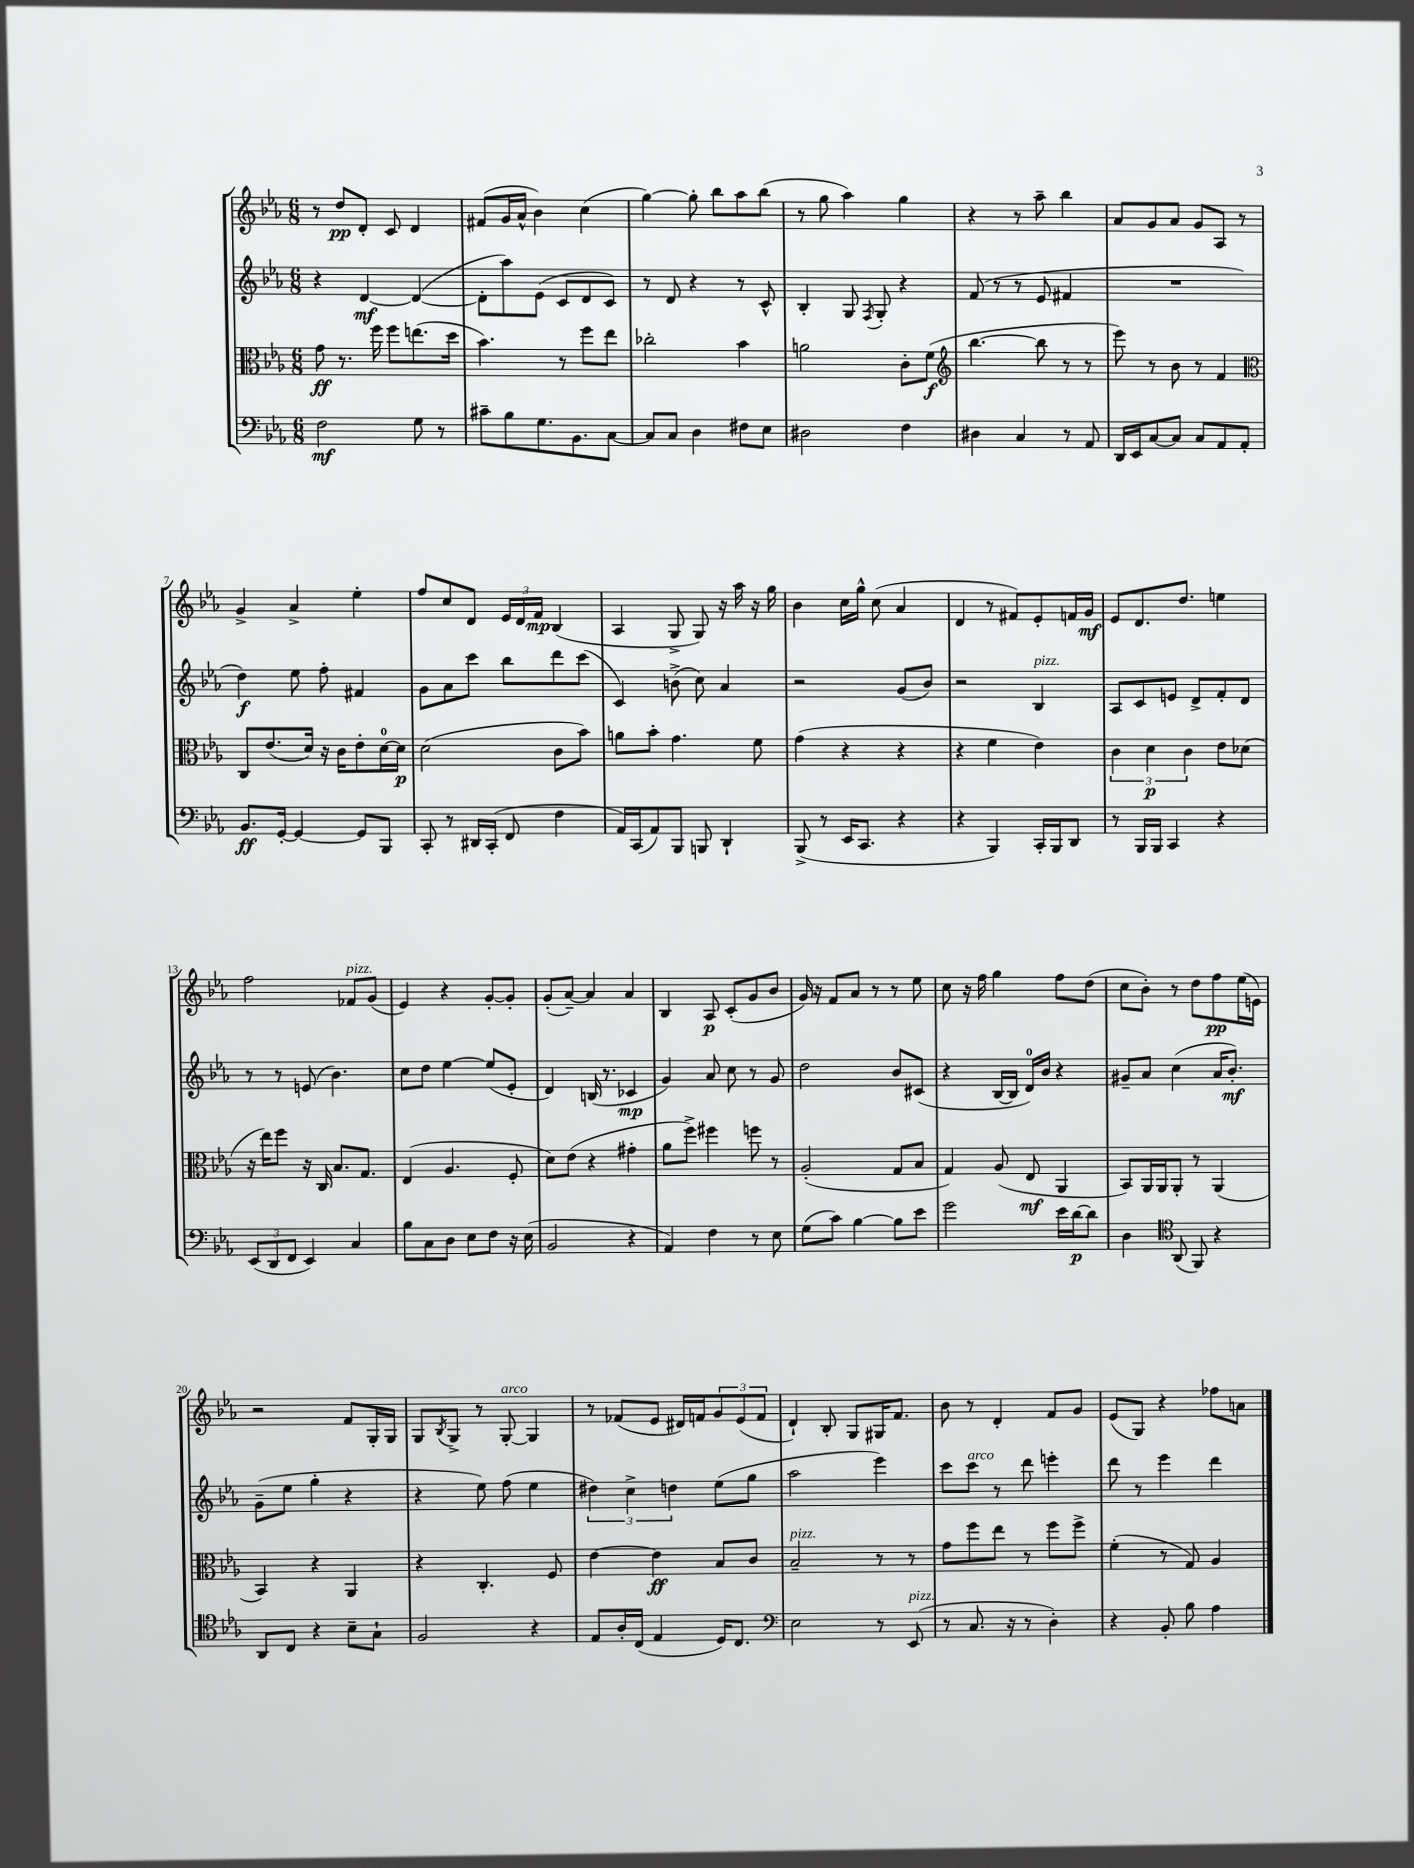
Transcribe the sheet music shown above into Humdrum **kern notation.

**kern	**kern	**kern	**kern
*staff4	*staff3	*staff2	*staff1
*clefF4	*clefC3	*clefG2	*clefG2
*k[b-e-a-]	*k[b-e-a-]	*k[b-e-a-]	*k[b-e-a-]
*M6/8	*M6/8	*M6/8	*M6/8
2F\	8g\	4r	8r
.	8.r	.	8dd/L
.	.	[4d/	8d'/J
.	16ff\	.	.
.	8ff\L	.	8c/
8G\	(8.ee\	(4d/_	4d/
8r	.	.	.
.	16dd\Jk	.	.
=	=	=	=
8c#~\L	4.b-\)	8d'\]L	(8f#/L
8B-\	.	8aa-\)	16g/L
.	.	.	16a-^^/JJ
8.G\	.	(8e-\J	4b-\)
.	8r	8c/L	.
8.BB-\	.	.	.
.	8ff\L	8d/	(4cc\
[8C\J	8ee-\J	8c/J)	.
=	=	=	=
8C/]L	2cc-'\	8r	[4gg\)
8C/J	.	8d/	.
4D\	.	4r	8gg'\]
.	.	.	8bb-\L
8F#\L	4b-\	8r	8aa-\
8E-\J	.	8c^^/	(8bb-\J
=	=	=	=
2D#\	2a\	4B-'/	8r
.	.	.	8gg\
.	.	8G/	4aa-\)
.	.	8qF/	.
.	.	8G'/	.
4F\	8c'\L	4r	4gg\
.	(8f\J	.	.
=	=	=	=
*	*clefG2	*	*
4D#\	[4.bb-\	(8f/	4r
.	.	8r	.
4C/	.	8r	8r
.	8bb-\]	8e-/	8aa-~\
8r	8r	4f#/	4bb-\
8AA-/	8r	.	.
=	=	=	=
16DD/LL	8eee-\)	2.r	8a-/L
16EE-/J	.	.	.
[8C/	8r	.	8g/
8C/]J	8b-\	.	8a-/J
8C/L	8r	.	8g/L
8AA-/	4f/	.	8A-/J
8AA-'/J	.	.	8r
=	=	=	=
*	*clefC3	*	*
8.BB-/L	8C/L	4dd\)	4g^/
.	(8.e-/	.	.
[16GG'/Jk	.	.	.
4GG/_	.	8ee-\	4a-^/
.	16d/Jk)	.	.
.	16r	8ff'\	.
.	16c\LK	.	.
8GG/]L	8e-'\	4f#/	4ee-'\
8BBB-/J	[16d\L	.	.
.	16d\]JJ	.	.
=	=	=	=
8CC'/	(2d\	8g\L	8ff/L
8r	.	8a-\	8cc/
16DD#/LL	.	8ccc\J	8d/J
(16CC'/JJ	.	.	.
8FF/	.	8bb-\L	24e-/LL
.	.	.	24d/
.	.	.	24f/JJ
4F\	8c\L	8ddd\	(4B-/
.	8b-\J)	(8ccc\J	.
=	=	=	=
16AA-/LL)	8a\L	4c/)	4A-/
(16CC/J	.	.	.
8AA-/)	8b-'\J	.	.
8BBB-/J	4.g\	(8b^\	8G^/
8BBB/	.	8cc\)	8G/)
4DD`/	.	4a-/	16r
.	.	.	16aa-\
.	8f\	.	16r
.	.	.	16gg\
=	=	=	=
(8BBB-^/	(4g\	2r	4b-\
8r	.	.	.
16EE-/LK	4r	.	16cc\LL
8.CC/J	.	.	16gg^^\JJ
.	.	.	(8cc\
4r	4r	(8g/L	4a-/
.	.	8b-/J)	.
=	=	=	=
4r	4r	2r	4d/
4BBB-/)	4f\	.	8r
.	.	.	8f#/L)
16CC'/LL	4e-\)	4B-/	8e-'/
16BBB-/J	.	.	.
8DD/J	.	.	16f/L
.	.	.	16g/JJ
=	=	=	=
8r	6c\	8A-/L	8e-/L
16BBB-/LL	.	8c/	8.d/
.	6d\	.	.
16BBB-/JJ	.	.	.
4CC/	.	8e/J	.
.	.	.	8.dd/J
.	6c\	.	.
.	.	8d^/L	.
4r	8e-\L	8f'/	4ee\
.	(8d-\J	8d/J	.
=	=	=	=
(12EE-/L	16r	8r	2ff\
.	16ee-\LK)	.	.
12DD/	.	.	.
.	8ff\J	8r	.
12FF/J	.	.	.
4EE-/)	16r	(8e/	.
.	16C/	.	.
.	8.B-/L	4.b-\)	.
4C/	.	.	8f-/L
.	8.G/J	.	.
.	.	.	(8g/J
=	=	=	=
8B-\L	(4E-/	8cc\L	4e-/)
8C\	.	8dd\J	.
8D\J	4.A-/	[4ee-\	4r
8E-\L	.	.	.
8F\J	.	(8ee-/]L	[8g'/L
16r	8F'/	8e-'/J	8g'/]J
(16E-\	.	.	.
=	=	=	=
2BB-/	8d\L)	4d/)	(8g'/L
.	(8e-\J	.	[8a-~/J)
.	4r	(16B/	4a-/]
.	.	8.r	.
4r	4g#'\	4c-/	4a-/
=	=	=	=
4AA-/)	8a-\L	4g/)	4B-/
.	8ff^\J)	.	.
4F\	4ff#\	8a-/	8A-/
.	.	8cc\	(8c'/L
8r	8ff\	8r	8g/
8E-\	8r	8g/	8b-/J
=	=	=	=
(8G\L	(2A-'/	2dd\	16g/)
.	.	.	16r
8c\J)	.	.	8f/L
[4B-\	.	.	8a-/J
.	.	.	8r
8B-\]L	8G/L	8b-/L	8r
8e-\J	8B-/J	(8c#/J	8ee-\
=	=	=	=
2g\	4G/)	4r	8cc\
.	.	.	16r
.	.	.	16ff\
.	(8A-/	[16B-/LL	4gg\
.	.	16B-/]JJ	.
.	8E-/	16d/LL)	.
.	.	16b-/JJ	.
16e-\LL	4AA-/	4r	8ff\L
[16d\J	.	.	.
8d\]J	.	.	(8dd\J
=	=	=	=
4D\	8BB-/L)	8g#~/L	8cc\L
.	16AA-/L	8a-/J	8b-'\J)
.	16AA-/J	.	.
*clefC4	*	*	*
(8AA-/	8AA-'/J	(4cc\	8r
8FF/)	8r	.	8dd\L
4r	(4AA-/	16a-/LK	8ff\
.	.	8.b-'/J)	.
.	.	.	(16ee-\L
.	.	.	16e\JJ)
=	=	=	=
8AA-/L	4BB-/)	(8g~\L	2r
8C/J	.	8ee-\J	.
4r	4r	4gg'\	.
8B-~\L	4AA-/	4r	8f/L
8G`\J	.	.	16G'/L
.	.	.	16G/JJ
=	=	=	=
2F/	4r	4r	8G/L
.	.	.	8qB-/
.	.	.	8G^/J
.	4.C'/	8ee-\)	8r
.	.	(8ff\	[8G'/
4r	.	4ee-\	4G/]
.	8F/	.	.
=	=	=	=
8E-/L	[4e-\	6dd#\)	8r
16A-'/L	.	.	(8f-/L
.	.	6cc^\	.
(16C/JJ	.	.	.
4E-/	4e-\]	.	8e-/J
.	.	6dd\	.
.	.	.	16d#/LL)
.	.	.	16f/J
16D/LK)	8B-/L	(8ee-\L	12g/
8.C/J	.	.	.
.	.	.	(12e-/
.	8c/J	8gg\J	.
.	.	.	12f/J
=	=	=	=
*clefF4	*	*	*
2E-\	2B-~/	2aa-\	4d`/)
.	.	.	8B-'/
.	.	.	8G/L
8r	8r	4eee-\)	16G#/K
.	.	.	8.f/J
(8EE-/	8r	.	.
=	=	=	=
8r	8g\L	8ccc\L	8b-\
8.C/	8ff\	8ccc\J	8r
.	8ee-\J	8r	4d'/
16r	.	.	.
8r	8r	8ddd\	.
4D'\)	8ff\L	4eee'\	8f/L
.	8ff^\J	.	8g/J
=	=	=	=
4r	(4f'\	8ddd\	(8e-/L
.	.	8r	8G/J)
8BB-'/	8r	4eee-\	4r
8B-\	8G/)	.	.
4A-\	4A-/	4ddd\	8ff-\L
.	.	.	8a\J
==	==	==	==
*-	*-	*-	*-
